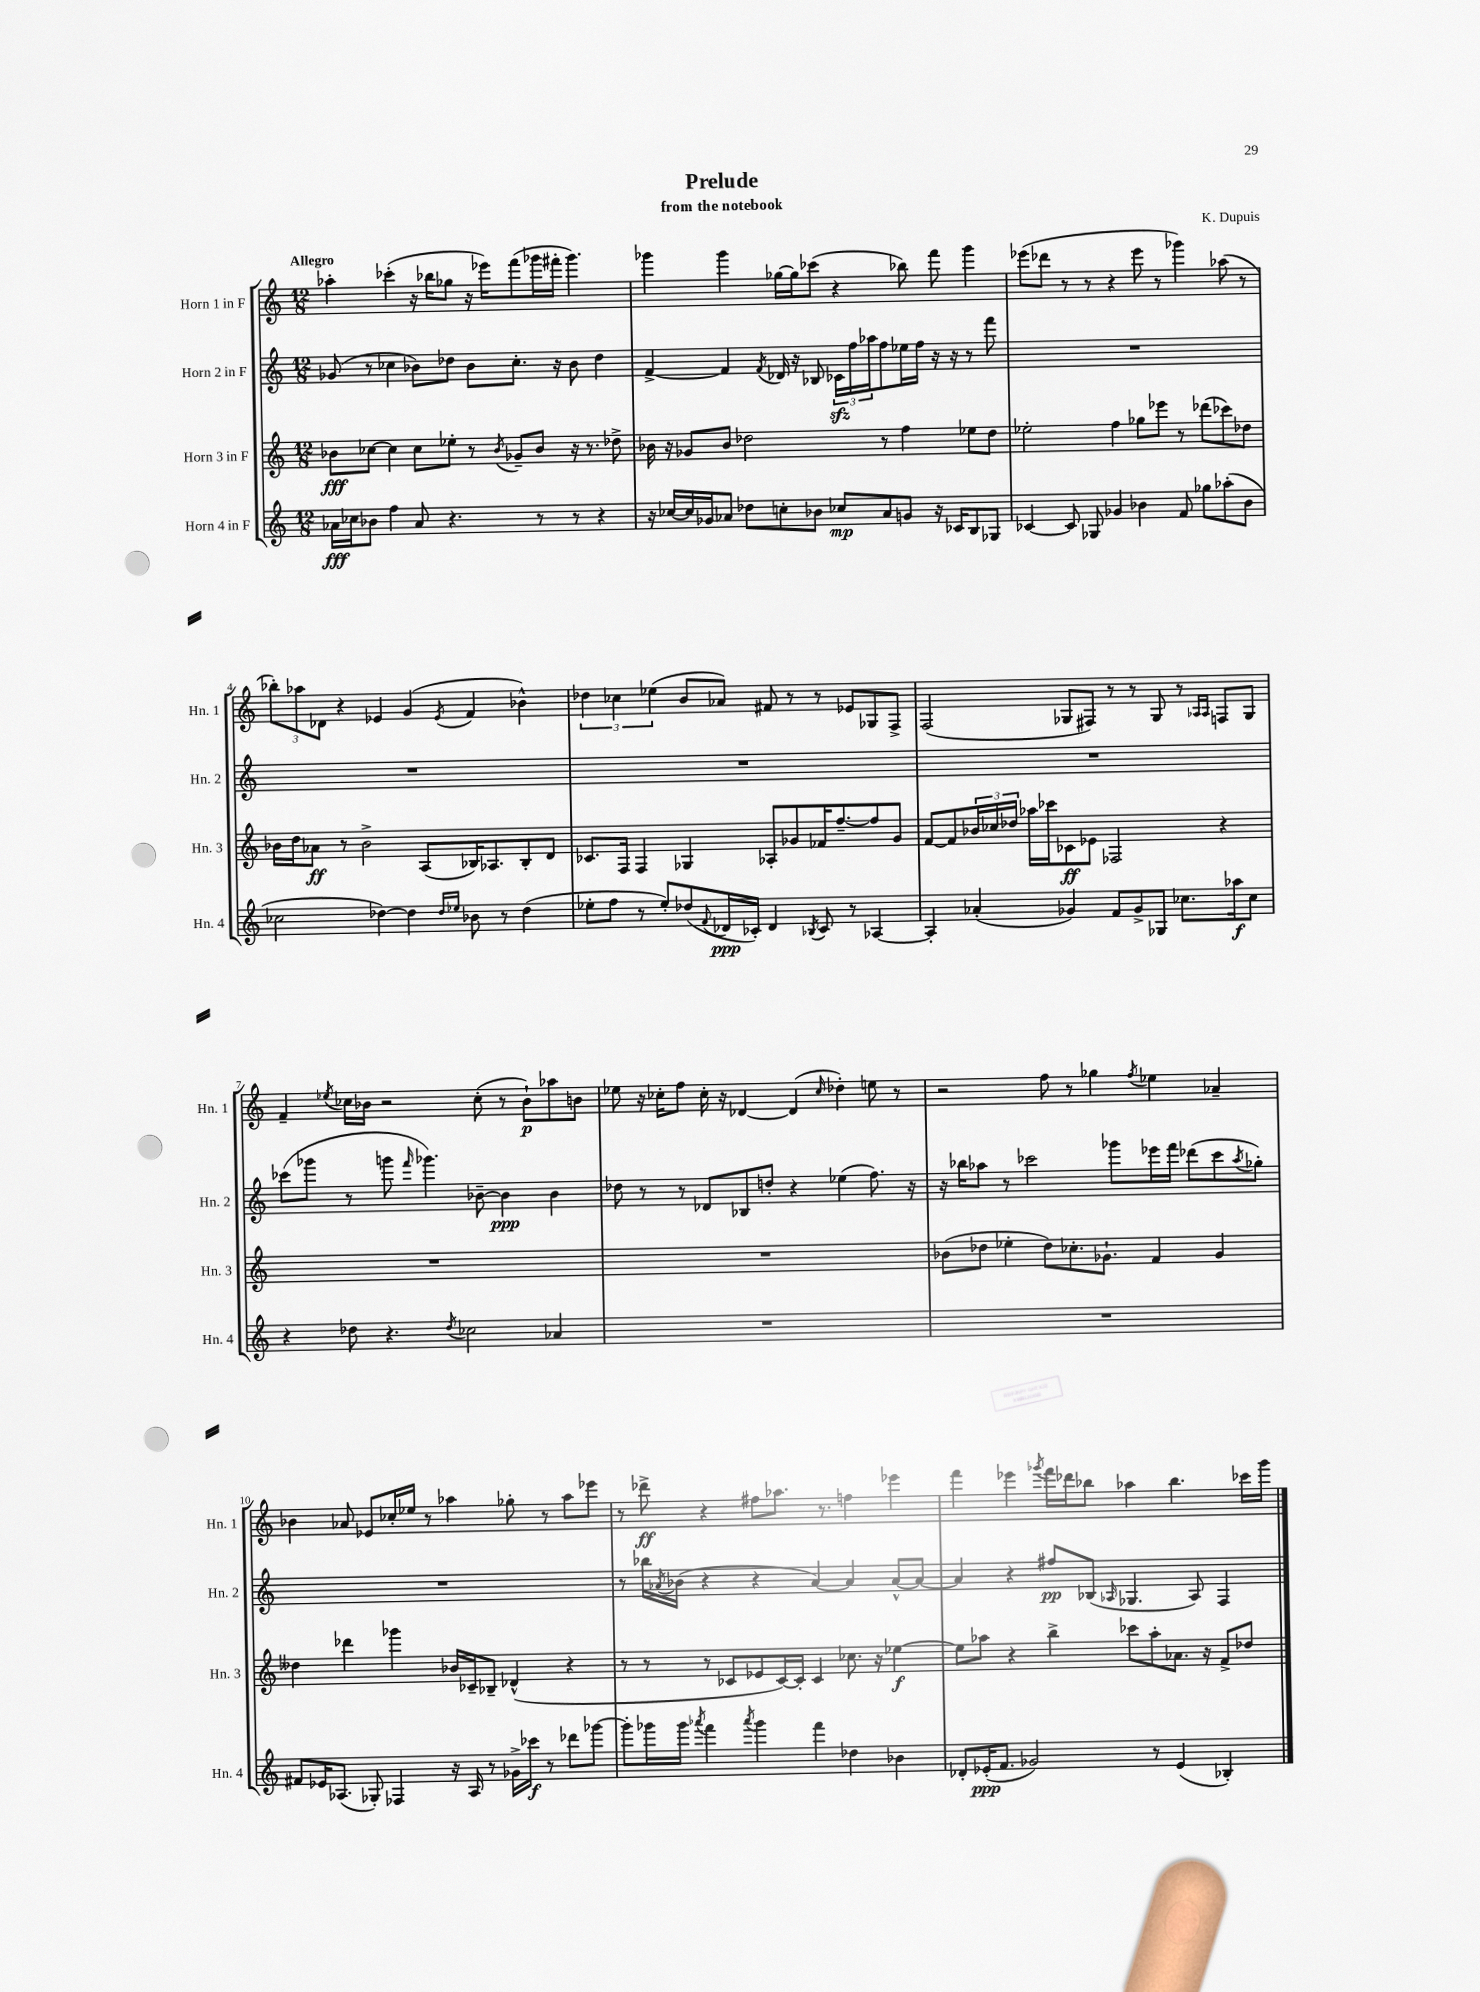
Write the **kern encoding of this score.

**kern	**dynam	**kern	**dynam	**kern	**dynam	**kern	**dynam
*part4	*part4	*part3	*part3	*part2	*part2	*part1	*part1
*staff4	*staff4	*staff3	*staff3	*staff2	*staff2	*staff1	*staff1
*I"Horn 4 in F	*	*I"Horn 3 in F	*	*I"Horn 2 in F	*	*I"Horn 1 in F	*
*I'Hn. 4	*	*I'Hn. 3	*	*I'Hn. 2	*	*I'Hn. 1	*
*clefG2	*	*clefG2	*	*clefG2	*	*clefG2	*
*k[]	*	*k[]	*	*k[]	*	*k[]	*
*M12/8	*	*M12/8	*	*M12/8	*	*M12/8	*
=1	=1	=1	=1	=1	=1	=1	=1
!	!	!	!	!	!	!LO:TX:a:B:t=Allegro	!
16a-X\LL	fff	8b-X\L	fff	(8g-X/	.	4aa-X'\	.
16cc-X\J	.	.	.	.	.	.	.
8b-X\J	.	[8cc-X\J	.	8r	.	.	.
4ff\	.	4cc-\]	.	4cc-X\	.	(4ccc-X'\	.
8a-/	.	8cc-\L	.	8b-X\L)	.	16r	.
.	.	.	.	.	.	16bb-X\KL	.
4.r	.	8ee-X'\J	.	8dd-X\J	.	8gg-X\J	.
.	.	8r	.	8b-\L	.	16r	.
.	.	.	.	.	.	16eee-X\KL)	.
.	.	8qb-/	.	.	.	.	.
.	.	8g-X~/L	.	8.cc-'\J	.	(8fff\	.
8r	.	8b-/J	.	.	.	16ggg-X\L	.
.	.	.	.	16r	.	16fff#X'\JJ	.
8r	.	16r	.	8b-\	.	4.ggg-\)	.
.	.	8.r	.	.	.	.	.
4r	.	.	.	4dd-\	.	.	.
.	.	8dd-X^\	.	.	.	.	.
=2	=2	=2	=2	=2	=2	=2	=2
16r	.	16b-X\	.	[4f^/	.	4ggg-X\	.
[16cc-X/LL	.	16r	.	.	.	.	.
16cc-/]	.	8g-X/L	.	.	.	.	.
16g-X/J	.	.	.	.	.	.	.
8a-X/J	.	8b-/J	.	4f/]	.	4ggg-\	.
8dd-X\L	.	2dd-X\	.	.	.	.	.
.	.	.	.	8qf/	.	.	.
8ccn'\	.	.	.	16d-X/	.	[16gg-X\LL	.
.	.	.	.	16r	.	16gg-\J]	.
8b-X\J	.	.	.	8B-X/	.	(8ccc-X\J	.
8cc-X/L	mp	.	.	24c-Xzz\LL	.	4r	.
.	.	.	.	24ff\	.	.	.
.	.	.	.	24aa-X\J	.	.	.
8a-/	.	8r	.	8ff\	.	.	.
8gn/J	.	4ff\	.	16ee-X\L	.	8bb-X\)	.
.	.	.	.	16ff\JJ	.	.	.
16r	.	.	.	16r	.	8fff\	.
16c-X/KL	.	.	.	16r	.	.	.
8B/	.	8ee-X\L	.	8r	.	4ggg-\	.
8G-X/J	.	8dd-\J	.	8fff\	.	.	.
=3	=3	=3	=3	=3	=3	=3	=3
[4c-X/	.	2ee-X'\	.	1.r	.	(8eee-X\L	.
.	.	.	.	.	.	8ddd-X\J	.
8c-/]	.	.	.	.	.	8r	.
8G-X/	.	.	.	.	.	8r	.
4g-X/	.	4ff\	.	.	.	4r	.
4b-X\	.	8gg-X\L	.	.	.	8eee-\	.
.	.	8eee-X\J	.	.	.	8r	.
8f/	.	8r	.	.	.	4ggg-X\)	.
8gg-X\L	.	(8ddd-X\L	.	.	.	.	.
(8aa-X'\	.	8ccc-X\)	.	.	.	(8aa-X\	.
8b-\J	.	8dd-X\J	.	.	.	8r	.
!!LO:LB:g=z
=4	=4	=4	=4	=4	=4	=4	=4
2cc-X\	.	16b-X\LL	.	1.r	.	12bb-X'\L)	.
.	.	16dd\J	.	.	.	.	.
.	.	.	.	.	.	12aa-X\	.
.	.	8a-X\J	ff	.	.	.	.
.	.	.	.	.	.	12d-X\J	.
.	.	8r	.	.	.	4r	.
.	.	2b-^\	.	.	.	.	.
[4dd-X\)	.	.	.	.	.	4e-X/	.
4dd-\]	.	.	.	.	.	(4g/	.
.	.	(8A/L	.	.	.	.	.
16qqdd-/LL	.	.	.	.	.	.	.
16qqee-X/JJ	.	.	.	.	.	8qe-/	.
8b-X\	.	16B-X/K)	.	.	.	4f/	.
.	.	8.A-X/	.	.	.	.	.
8r	.	.	.	.	.	.	.
(4dd-\	.	8B-'/	.	.	.	4b-X^^\)	.
.	.	8d/J	.	.	.	.	.
=5	=5	=5	=5	=5	=5	=5	=5
8ee-X'\L	.	8.c-X/L	.	1.r	.	6dd-X\	.
8ff\J	.	.	.	.	.	.	.
.	.	.	.	.	.	6cc-X\	.
.	.	16F/Jk	.	.	.	.	.
8r	.	4F/	.	.	.	.	.
.	.	.	.	.	.	(6ee-X\	.
8ee-'/L)	.	.	.	.	.	.	.
(8dd-X/	.	4G-X/	.	.	.	8b/L	.
8qqf/	.	.	.	.	.	.	.
16d-X/L	ppp	.	.	.	.	8a-X/J)	.
16c-X'/JJ)	.	.	.	.	.	.	.
4d-/	.	8A-X'/L	.	.	.	8f#X/	.
.	.	8g-X/	.	.	.	8r	.
8qB-X/	.	.	.	.	.	.	.
8c-/	.	16f-X/K	.	.	.	8r	.
.	.	[8.ff~/	.	.	.	.	.
8r	.	.	.	.	.	8e-X/L	.
[4A-X/	.	8ff/]	.	.	.	8G-X/	.
.	.	8g-/J	.	.	.	8F^/J	.
=6	=6	=6	=6	=6	=6	=6	=6
4A-'/]	.	[8f/L	.	1.r	.	(2F/	.
.	.	8f/]	.	.	.	.	.
(4a-X'/	.	24b-X/L	.	.	.	.	.
.	.	24cc-X/	.	.	.	.	.
.	.	24dd-X/JJ	.	.	.	.	.
.	.	16aa-X\LL	.	.	.	.	.
.	.	16ccc-X\J	.	.	.	.	.
4g-X/)	.	8c-X\	ff	.	.	8G-X/L	.
.	.	8e-X\J	.	.	.	8F#X/J)	.
8f/L	.	2F-X/	.	.	.	8r	.
8g-^/	.	.	.	.	.	8r	.
8G-X/J	.	.	.	.	.	8G-/	.
8.cc-X\L	.	.	.	.	.	8r	.
.	.	.	.	.	.	16qqA-X/LL	.
.	.	.	.	.	.	16qqA-/JJ	.
.	.	4r	.	.	.	8Fn/L	.
16aa-X\k	f	.	.	.	.	.	.
8cc-\J	.	.	.	.	.	8G-/J	.
!!LO:LB:g=z
=7	=7	=7	=7	=7	=7	=7	=7
4r	.	1.r	.	(8ccc-X\L	.	4f~/	.
.	.	.	.	8ggg-X\J	.	.	.
.	.	.	.	.	.	8qee-X/	.
8dd-X\	.	.	.	8r	.	16cc-X\LL	.
.	.	.	.	.	.	16b-X\JJ	.
4.r	.	.	.	8gggn\	.	2r	.
.	.	.	.	16qqfff/	.	.	.
.	.	.	.	4.ggg-X\)	.	.	.
8qdd-/	.	.	.	.	.	.	.
2cc-X\	.	.	.	.	.	.	.
.	.	.	.	[8b-X~\	.	(8cc-'\	.
.	.	.	.	4b-\]	ppp	8r	.
.	.	.	.	.	.	8b-`\L)	p
4a-X/	.	.	.	4b-\	.	8aa-X\	.
.	.	.	.	.	.	8bn\J	.
=8	=8	=8	=8	=8	=8	=8	=8
1.r	.	1.r	.	8dd-X\	.	8ee-X\	.
.	.	.	.	8r	.	16r	.
.	.	.	.	.	.	16cc-X'\KL	.
.	.	.	.	8r	.	8ff\J	.
.	.	.	.	8d-X/L	.	16cc-'\	.
.	.	.	.	.	.	16r	.
.	.	.	.	8B-X/	.	[4d-X/	.
.	.	.	.	8ddn'/J	.	.	.
.	.	.	.	4r	.	(4d-/]	.
.	.	.	.	.	.	16qqcc-/	.
.	.	.	.	(4ee-X\	.	4dd-X'\)	.
.	.	.	.	8.ff\)	.	8een\	.
.	.	.	.	.	.	8r	.
.	.	.	.	16r	.	.	.
=9	=9	=9	=9	=9	=9	=9	=9
1.r	.	(8b-X\L	.	16r	.	2r	.
.	.	.	.	16bb-X\KL	.	.	.
.	.	8dd-X\J	.	8aa-X\J	.	.	.
.	.	4ee-X'\	.	8r	.	.	.
.	.	.	.	2ccc-X\	.	.	.
.	.	8dd-\L)	.	.	.	8ff\	.
.	.	8.cc-X'\	.	.	.	8r	.
.	.	.	.	.	.	4gg-X\	.
.	.	8.g-X`\J	.	.	.	.	.
.	.	.	.	8ggg-X\L	.	.	.
.	.	.	.	.	.	8qff/	.
.	.	4f/	.	16eee-X\L	.	4ee-X\	.
.	.	.	.	16fff\JJ	.	.	.
.	.	.	.	(8ddd-X\L	.	.	.
.	.	4g-/	.	8ccc-\	.	4a-X~/	.
.	.	.	.	8qaa-/	.	.	.
.	.	.	.	8gg-X'\J)	.	.	.
!!LO:LB:g=z
=10	=10	=10	=10	=10	=10	=10	=10
8f#X/L	.	4dd--X\	.	1.r	.	4b-X\	.
16e-X/K	.	.	.	.	.	.	.
(8.A-X/J	.	.	.	.	.	.	.
.	.	4ddd-X\	.	.	.	8a-X/	.
8G-X'/)	.	.	.	.	.	8e-X/L	.
4F-X/	.	4ggg-X\	.	.	.	16cc-X'/L	.
.	.	.	.	.	.	16ee-X/JJ	.
.	.	.	.	.	.	8r	.
16r	.	16b-X/LL	.	.	.	4aa-X\	.
16A-/	.	16c-X~/J	.	.	.	.	.
8r	.	8B-X~/J	.	.	.	.	.
16g-X^\LL	.	(4d-X^^/	.	.	.	8gg-X'\	.
16ccc-X\JJ	f	.	.	.	.	.	.
8r	.	.	.	.	.	8r	.
8ddd-X\L	.	4r	.	.	.	8aa-\L	.
[8ggg-X\J	.	.	.	.	.	8eee-X\J	.
=11	=11	=11	=11	=11	=11	=11	=11
8ggg-'\L]	.	8r	.	8r	.	8r	.
16ggg-X\L	.	8r	.	16bb-X\LL	.	8ddd-X^\	ff
.	.	.	.	8qa-X/	.	.	.
16ggg-\JJ	.	.	.	(16b-X\JJ	.	.	.
8qaaa-X/	.	.	.	.	.	.	.
4fff\	.	8r	.	4r	.	4r	.
.	.	8c-X/L	.	.	.	.	.
8qaaa-/	.	.	.	.	.	.	.
4ggg-\	.	8e-X/	.	4r	.	8ff#X\L	.
.	.	[16c-/L)	.	.	.	8.aa-X\J	.
.	.	16c-'/JJ]	.	.	.	.	.
4fff\	.	4c-/	.	[4a-/)	.	.	.
.	.	.	.	.	.	8.r	.
4dd-X\	.	8.cc-X\	.	4a-/]	.	4ffn\	.
.	.	16r	.	.	.	.	.
4b-X\	.	[4ee-X\	f	[8a-^^/L	.	4eee-X\	.
.	.	.	.	8a-/J_	.	.	.
=12	=12	=12	=12	=12	=12	=12	=12
8d-X'/L	.	8ee-\L]	.	4a-/]	.	4fff\	.
(16e-X'/K	ppp	8aa-X\J	.	.	.	.	.
8.f/J	.	.	.	.	.	.	.
.	.	4r	.	4r	.	4eee-X\	.
2g-X/)	.	.	.	.	.	.	.
.	.	.	.	.	.	8qggg-X/	.
.	.	4bb^\	.	8ff#X/L	pp	16fff\LL	.
.	.	.	.	.	.	16ddd-X\J	.
.	.	.	.	(8B-X/J	.	8bb-X\J	.
.	.	.	.	16qqA-X/	.	.	.
.	.	8ccc-X\L	.	4.G-X/	.	4aa-X\	.
8r	.	8aa-'\	.	.	.	.	.
(4e-/	.	8.a-X\J	.	.	.	4.bb-\	.
.	.	.	.	8A-/)	.	.	.
.	.	16r	.	.	.	.	.
4B-X'/)	.	8f^/L	.	4F/	.	.	.
.	.	8dd-X/J	.	.	.	16ccc-X\LL	.
.	.	.	.	.	.	16ggg-\JJ	.
==	==	==	==	==	==	==	==
*-	*-	*-	*-	*-	*-	*-	*-
